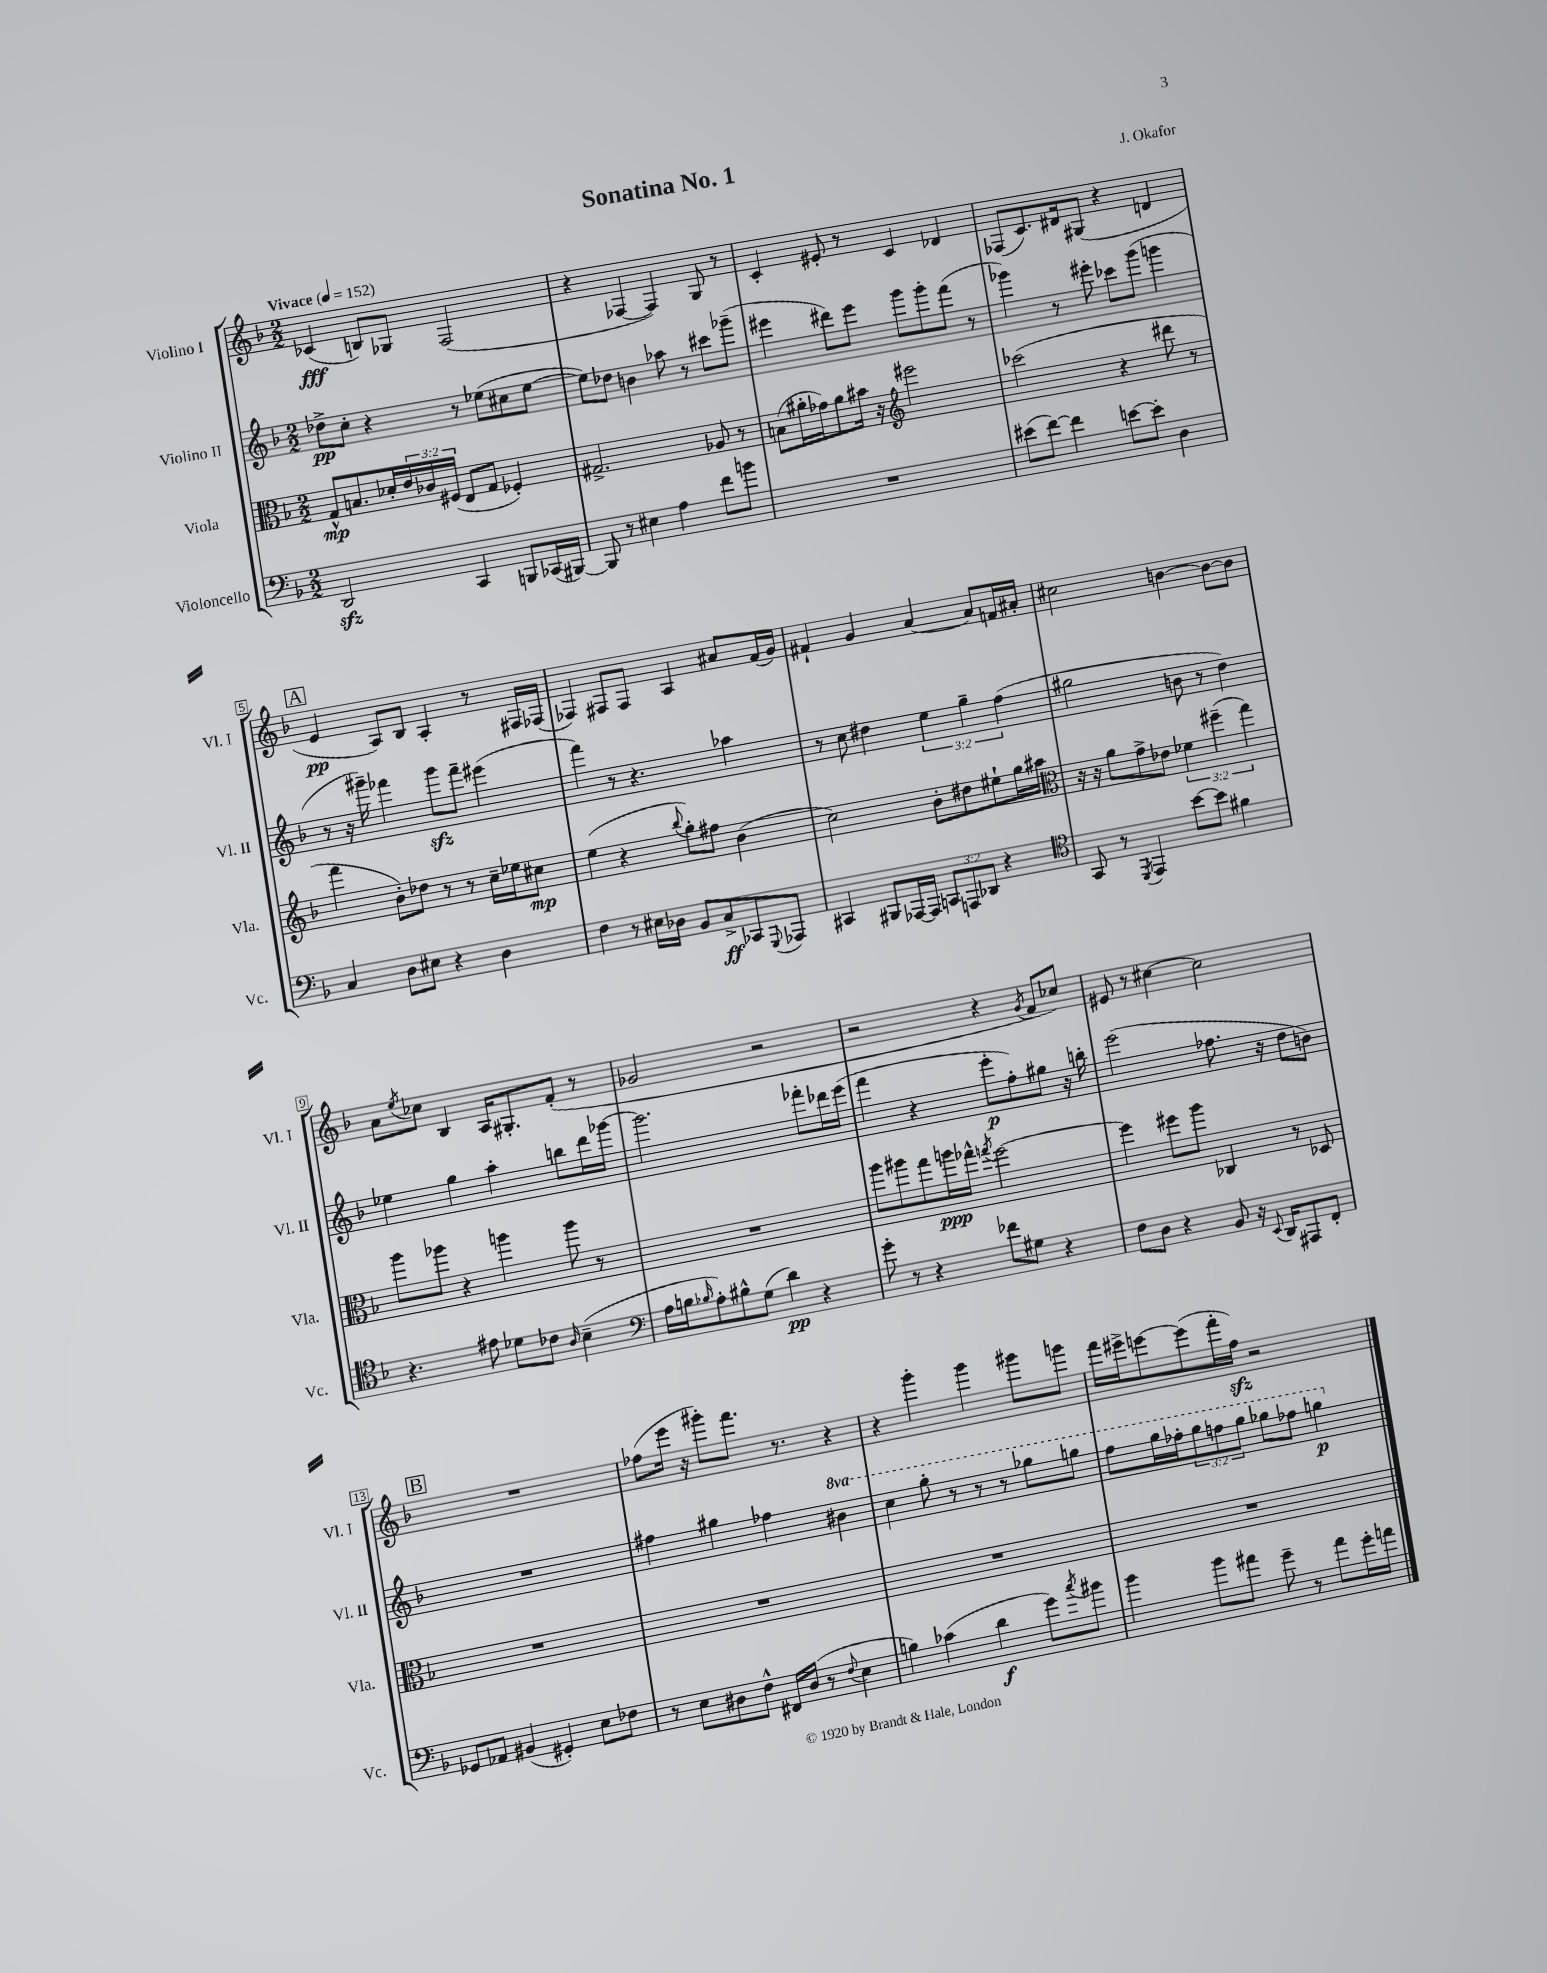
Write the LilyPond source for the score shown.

\header { title = "Sonatina No. 1" composer = "J. Okafor" }
<<
\new StaffGroup <<
\new Staff = "s0" \with { instrumentName = "Violino I" shortInstrumentName = "Vl. I" } {
    \clef treble \key f \major \numericTimeSignature \time 2/2 \tempo "Vivace" 4 = 152
    ces'4\fff( b8) ges8 f2( |
    r4 fes4~ fes4) g8 r8 |
    c'4-. eis'8-. r8 c'4 des'4 |
    fes8( c'8.) dis'16 gis8( r4 d'4 |
    \mark \markup { \box "A" } e'4\pp a8) bes8 a4-. r8 fis16 fes16( |
    fes4) fis8 fis8 a4 ais'8 f'16( g'16) |
    fis'4-! g'4 a'4~ a'8 f'16 ais'16-. |
    cis''2 b'4~ b'8~ b'8 |
    a'8 \acciaccatura { e''8 } ces''8 bes4 a16 gis8.-. f'8-.( r8 |
    ges'2 r2 |
    r2 r4 \acciaccatura { g'8 } f'8 ces''8) |
    eis'8 r8 cis''4~ cis''2 |
    \mark \markup { \box "B" } R1 |
    fes''8( e'''16 r16 gis'''8-.) f'''8. r8. r4 |
    r4 g'''4-. g'''4 gis'''8 g'''8 |
    f'''16 eis'''16-> e'''8~ e'''8( f'''16-. f''16\sfz) r2 \bar "|." |
}
\new Staff = "s1" \with { instrumentName = "Violino II" shortInstrumentName = "Vl. II" } {
    \clef treble \key f \major \numericTimeSignature \time 2/2 \override Staff.TupletNumber.text = #tuplet-number::calc-fraction-text \set Staff.ottavationMarkups = #ottavation-simple-ordinals
    des''8->\pp c''8-. r4 r8 ees''8( cis''8 ees''8~ |
    ees''8) des''8 b'4 aes''8 r8 cis'''8 ges'''8--( |
    eis'''4 dis'''8) eis'''8 g'''8 g'''8-. f'''8( r8 |
    ges'''4) r8 eis'''8-. ces'''8 ges'''8( g'''4 |
    \mark \markup { \box "A" } r8 r16 gis'''16--) fes'''4 gis'''8\sfz fes'''8-- eis'''4( |
    f'''4) r8 r4. aes''4 |
    r8 c''8 dis''4 \tuplet 3/2 { e''4 g''4-- f''4( } |
    gis''2 b'8 r8 d''4) |
    ees''4 g''4 a''4-. b''8 d'''16 ges'''16~ |
    ges'''2. fes'''8-. des'''16 e'''16( |
    f'''4 r4 e'''8-.\p f''8-.) gis''8 r16 b''16-. |
    e'''2( fes''8. r16 d''8 b'8) |
    \mark \markup { \box "B" } R1 |
    fis''4 gis''4 fes''4 \ottava #1 bis''4 |
    c'''4 g'''8-. r8 r8 r8 ges'''8 g'''8 |
    f'''8 g'''16 fes'''16-. \tuplet 3/2 { g'''8 f'''8 g'''8 } ges'''8 fes'''8 g'''4\p \ottava #0 \bar "|." |
}
\new Staff = "s2" \with { instrumentName = "Viola" shortInstrumentName = "Vla." } {
    \clef alto \key f \major \numericTimeSignature \time 2/2 \override Staff.TupletNumber.text = #tuplet-number::calc-fraction-text
    g8-^\mp b8. des'16-. \tuplet 3/2 { e'16 ces'16 fis16( } e8 g8 fes4-.) |
    gis2.-> aes8 r8 |
    b8( ais'16-. ges'16) ais'8 bis'16 r16 \clef treble eis'''2 |
    ces'''2( r4 dis'''8 r8 |
    \mark \markup { \box "A" } f'''4 bes'8-.) des''8 r8 r8 c''16-- ees''16 cis''8\mp |
    e''4( r4 \appoggiatura { bes''8 } g''8-.) fis''8 bes'4( |
    c''2) bes'8-. dis''8 eis''8-! g''16 ais''16 |
    \clef alto r16 r16 a'8 g'8-> ees'8 \tuplet 3/2 { fes'4 fis''4--( g''4) } |
    a''8 aes''8 r4 a''4 a''8 r8 |
    R1 |
    a''8 ais''8 g''8 a''16\ppp ges''16-^ \acciaccatura { g''8 } f''2~ |
    f''4 fis''8 a''8 ces4 r8 des8 |
    \mark \markup { \box "B" } R1 |
    R1 |
    R1 |
    R1 \bar "|." |
}
\new Staff = "s3" \with { instrumentName = "Violoncello" shortInstrumentName = "Vc." } {
    \clef bass \key f \major \numericTimeSignature \time 2/2 \override Staff.TupletNumber.text = #tuplet-number::calc-fraction-text
    d,2\sfz c,4 b,,8 ces,16( bis,,16~) |
    bis,,8 r8 eis4 a4 f'8 b'8 |
    R1 |
    eis'8( f'8~) f'4 e'8~ e'8-. d4 |
    \mark \markup { \box "A" } c4 d8 eis8 r4 d4 |
    f4 r8 eis16 des16 bes,8 c8->\ff ces,8 \appoggiatura { g,,8 } aes,,8 |
    cis,4 bis,,8 aes,,16~ aes,,16 \tuplet 3/2 { c,8 a,,8 des,8 } r4 |
    \clef tenor g,8 r8 \acciaccatura { d,8 } e,4 bes'8~ bes'8 fis'4 |
    r4. eis'8 des'8 ces'8 \grace { a16 } bes4--( |
    \clef bass a16 b16 \grace { bes16 } a8-.) bis8-^ g8( d'4\pp) r4 |
    g'8-. r8 r4 fes'8 gis8 r4 |
    f8 d8 r4 bes,8 r16 \appoggiatura { e,8 } d,16 ais,,8 f,8-. |
    \mark \markup { \box "B" } ges,8 aes,8 bis,4( gis,4-.) e8 fes8 |
    r8 e8 dis8 f8-^ fis,16 dis16( r8 \appoggiatura { f8 } e4 |
    b4) ces'4( d'4\f g'8) \acciaccatura { c''8 } bis'8 |
    bes'4 bes'8 ais'8 g'8-- r8 ais'8 g'16-. a'16 \bar "|." |
}
>>
>>
\layout { \context { \Score \override BarNumber.stencil = #(make-stencil-boxer 0.1 0.3 ly:text-interface::print) } }
